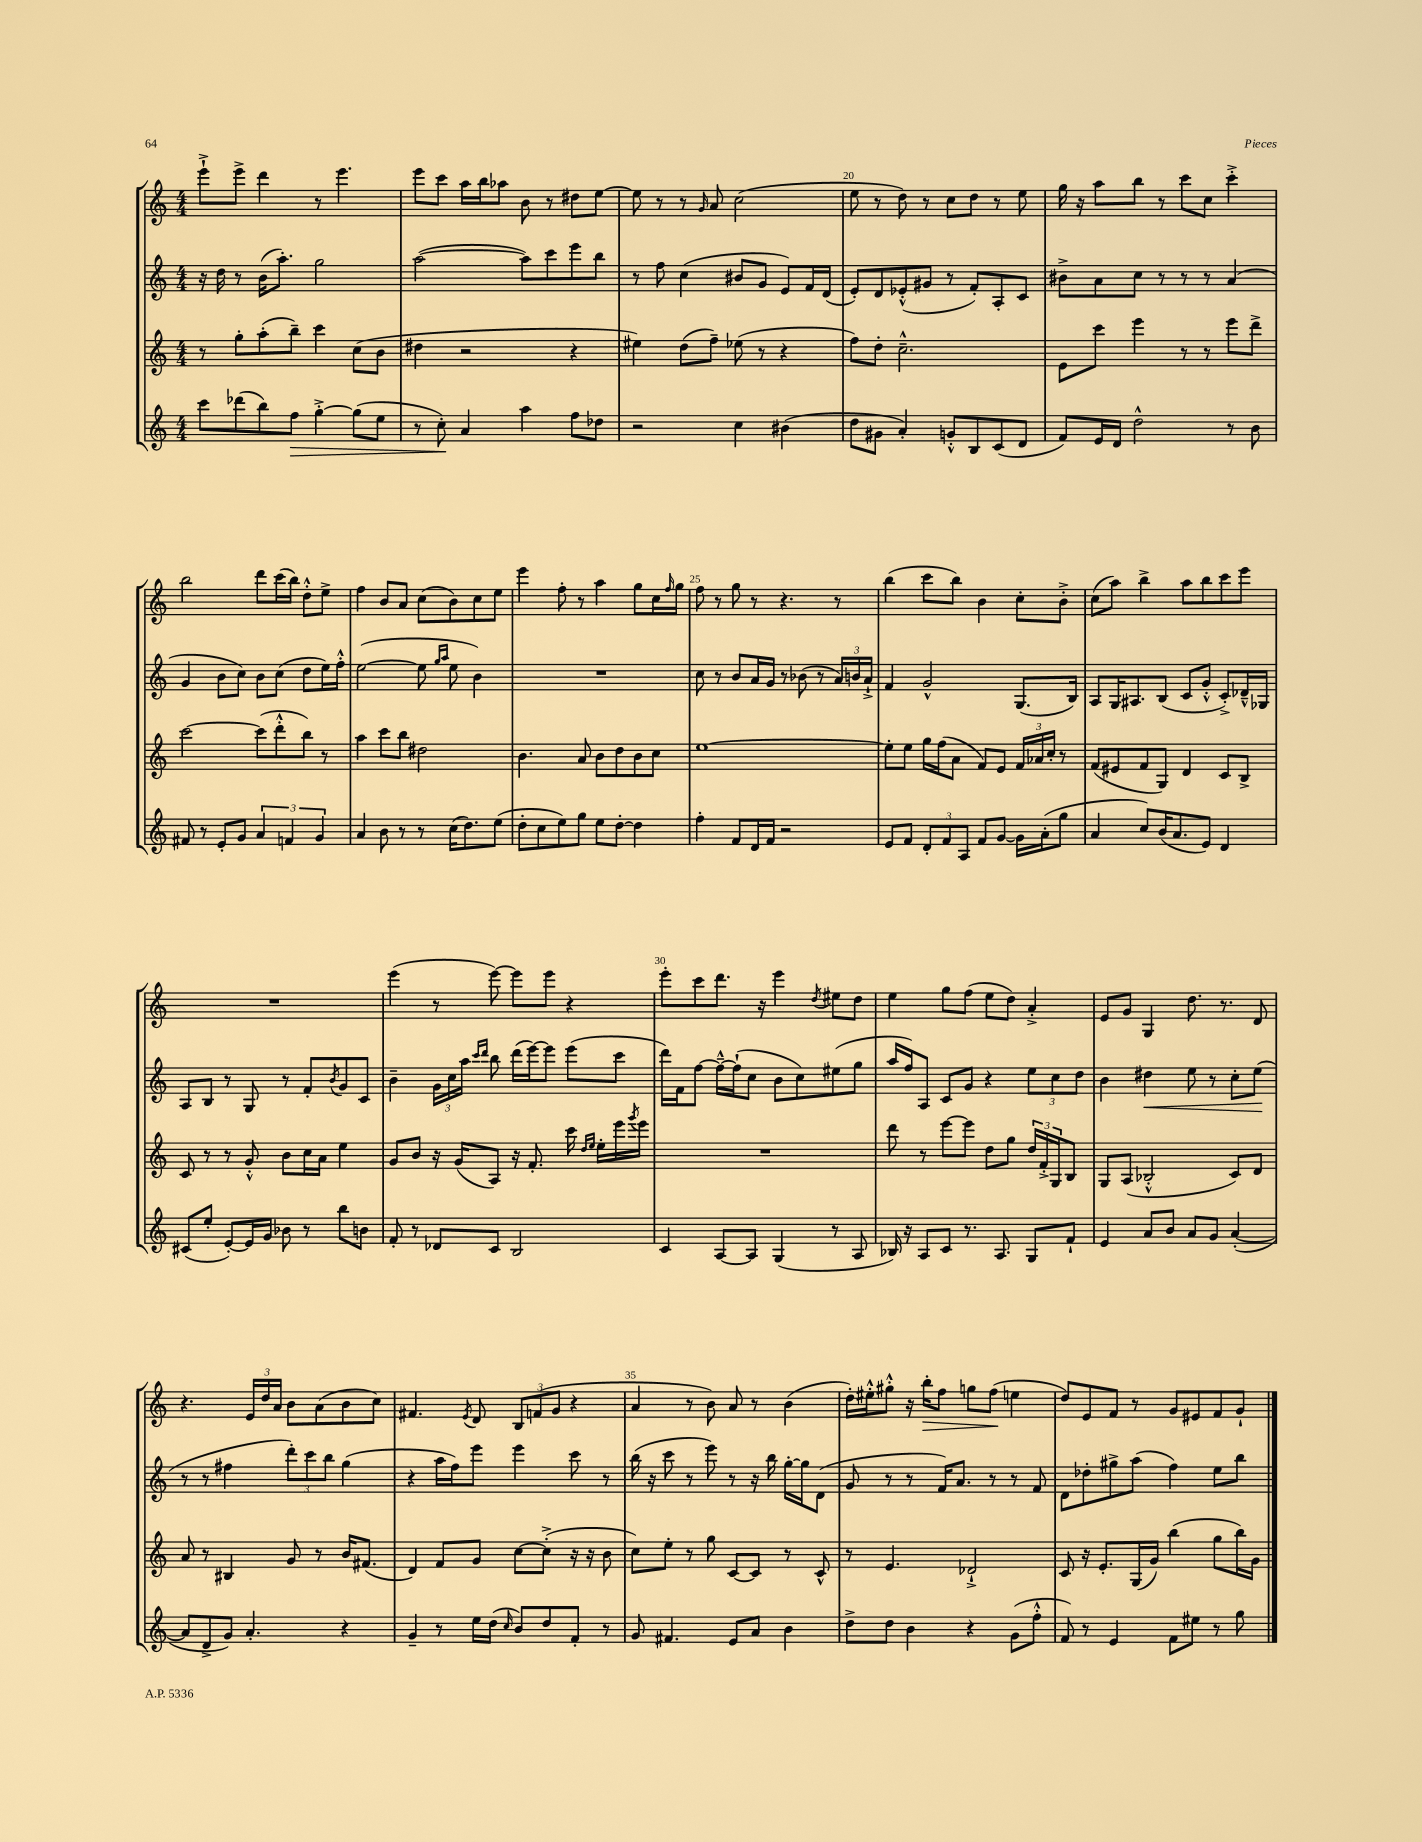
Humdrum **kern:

**kern	**kern	**kern	**kern
*staff4	*staff3	*staff2	*staff1
*clefG2	*clefG2	*clefG2	*clefG2
*k[]	*k[]	*k[]	*k[]
*M4/4	*M4/4	*M4/4	*M4/4
8ccc\L	8r	16r	8eee`^\L
.	.	16dd\	.
(8ddd-\	8gg'\L	8r	8eee^\J
8bb\)	(8aa'\	(16b\LK	4ddd\
.	.	8.aa'\J)	.
8ff\J	8bb~\J)	.	.
[4gg'^\	4ccc\	2gg\	8r
.	.	.	4.eee\
(8gg\]L	(8cc\L	.	.
8ee\J	8b\J	.	.
=	=	=	=
8r	4dd#\	([2aa\	8eee\L
8cc'\)	.	.	8ccc\J
4a/	2r	.	16aa\LL
.	.	.	16bb\J
.	.	.	8aa-\J
4aa\	.	8aa\]L)	8b\
.	.	8ccc\	8r
8ff\L	4r	8eee\	8dd#\L
8dd-\J	.	8bb\J	[8ee\J
=	=	=	=
2r	4ee#\)	8r	8ee\]
.	.	8ff\	8r
.	(8dd\L	(4cc\	8r
.	.	.	16qqg/
.	8ff~\J)	.	8a/
4cc\	(8ee-\	8b#/L	(2cc\
.	8r	8g/J	.
(4b#\	4r	8e/L)	.
.	.	16f/L	.
.	.	(16d/JJ	.
=	=	=	=
8dd\L	8ff\L)	8e'/L)	8ee\
8g#\J	8dd'\J	8d/	8r
4a'/)	2.cc~^^\	(8e-'^^/	8dd\)
.	.	8g#/J	8r
8g'^^/L	.	8r	8cc\L
8B/	.	8f'/L)	8dd\J
(8c/	.	8A'/	8r
8d/J	.	8c/J	8ee\
=	=	=	=
8f/L)	8e\L	8b#^\L	16gg\
.	.	.	16r
16e/L	8ccc\J	8a\	8aa\L
16d/JJ	.	.	.
2dd^^\	4eee\	8cc\J	8bb\J
.	.	8r	8r
.	8r	8r	8ccc\L
.	8r	8r	8cc\J
8r	8eee\L	(4a/	4ccc'^\
8b\	8ddd^\J	.	.
=	=	=	=
8f#/	[2ccc\	4g/	2bb\
8r	.	.	.
8e'/L	.	8b\L	.
8g/J	.	8cc\J)	.
6a/	(8ccc\]L	8b\L	8ddd\L
.	8ddd'^^\	(8cc\J	(16ccc\L
6f/	.	.	.
.	.	.	16bb\JJ)
.	8bb\J)	8dd\L	8dd'^^\L
6g/	.	.	.
.	8r	16ee\L)	8ee^\J
.	.	16ff'^^\JJ	.
=	=	=	=
4a/	4aa\	([2ee\	4ff\
8b\	8ccc\L	.	8b/L
8r	8bb\J	.	8a/J
8r	2dd#\	8ee\]	(8cc\L
.	.	16qqgg/LL	.
.	.	16qqaa/JJ	.
(16cc\LK	.	8ee\	8b\)
8.dd\)	.	.	.
.	.	4b\)	8cc\
(8ee\J	.	.	8ee\J
=	=	=	=
8dd'\L	4.b\	1r	4eee\
8cc\	.	.	.
8ee\)	.	.	8ff'\
8gg\J	8a/	.	8r
8ee\L	8b\L	.	4aa\
[8dd'\J	8dd\	.	.
4dd\]	8b\	.	8gg\L
.	8cc\J	.	16cc\L
.	.	.	16qqff/
.	.	.	16gg\JJ
=	=	=	=
4ff'\	[1ee	8cc\	8ff\
.	.	8r	8r
8f/L	.	8b/L	8gg\
16d/L	.	16a/L	8r
16f/JJ	.	16g/JJ	.
2r	.	8r	4.r
.	.	(8b-\	.
.	.	8r	.
.	.	24a/LL)	8r
.	.	24b/	.
.	.	24a`^/JJ	.
=	=	=	=
8e/L	8ee'\]L	4f/	(4bb\
8f/J	8ee\J	.	.
12d'/L	16gg\LL	2g^^/	8ccc\L
.	(16ff\J	.	.
12f/	.	.	.
.	8a\J	.	8bb\J)
12A/J	.	.	.
8f/L	8f/L)	.	4b\
[8g/J	8e/J	.	.
16g\]LL	24f/LL	(8.G/L	8cc'\L
.	24a-/	.	.
(16a'\J	.	.	.
.	24cc'/JJ	.	.
8gg\J	8r	.	8b'^\J
.	.	16B/Jk)	.
=	=	=	=
4a/	(8f/L	8A/L	(8cc\L
.	8e#/	16G/K	8aa\J)
.	.	8.A#/	.
8cc/L)	8f/	.	4bb^\
(16b/K	8G/J)	(8B/J	.
8.a/	.	.	.
.	4d/	8c/L	8aa\L
8e/J)	.	8g'^^/J	8bb\
4d/	8c/L	8c'^/L)	8ccc\
.	8B^/J	16d-~^^/L	8eee\J
.	.	16G-/JJ	.
=	=	=	=
(8c#/L	8c/	8A/L	1r
8ee'/J	8r	8B/J	.
[8e'/L)	8r	8r	.
16e/]L	8g'^^/	8G/	.
16g/JJ	.	.	.
8b-\	8b\L	8r	.
8r	16cc\L	8f'/L	.
.	16a\JJ	.	.
.	.	8qb/	.
8bb\L	4ee\	8g/	.
8b\J	.	8c/J	.
=	=	=	=
8f'/	8g/L	4b~\	(4eee\
8r	8b/J	.	.
8d-/L	16r	24g\LL	8r
.	.	24cc\	.
.	(16g/LK	.	.
.	.	24aa\JJ	.
.	.	16qqccc/LL	.
.	.	16qqddd/JJ	.
8c/J	8A/J)	8bb\	[8eee\)
2B/	16r	(16ddd\LL	8eee\]L
.	8.f'/	[16eee\J)	.
.	.	8eee\]J	8eee\J
.	16ccc\	(8eee\L	4r
.	16qqdd/LL	.	.
.	16qqee/JJ	.	.
.	16ee'\LL	.	.
.	16eee\	8ccc\J	.
.	8qggg/	.	.
.	16eee\JJ	.	.
=	=	=	=
4c/	1r	16ddd\LL)	8eee'\L
.	.	16f\J	.
.	.	[8ff\J	8ccc\
[8A/L	.	16ff~^^\_LL	8.ddd\J
.	.	(16ff`\]J	.
8A/]J	.	8cc\J	.
.	.	.	16r
(4G/	.	8b\L	4eee\
.	.	8cc\)	.
.	.	.	8qdd/
8r	.	(8ee#\	8ee#\L
8A/	.	8gg\J	8dd\J
=	=	=	=
16B-/)	8ddd\	16aa/LL	4ee\
16r	.	16ff/J)	.
8A/L	8r	8A/J	.
8c/J	[8eee\L	8c/L	8gg\L
8.r	8eee\]J	8g/J	(8ff\J
.	8dd\L	4r	8ee\L
8.A/	.	.	.
.	8gg\J	.	8dd\J)
8G/L	24dd/LL	12ee\L	4a'^/
.	24f'^/	.	.
.	24G/J	12cc\	.
8f`/J	8B/J	.	.
.	.	12dd\J	.
=	=	=	=
4e/	8G/L	4b\	8e/L
.	(8A/J	.	8g/J
8a/L	2B-'^^/	4dd#\	4G/
8b/J	.	.	.
8a/L	.	8ee\	8.dd\
8g/J	.	8r	.
.	.	.	8.r
([4a'/	8c/L)	8cc'\L	.
.	8d/J	(8ee\J	8d/
=	=	=	=
8a/]L	8a/	8r	4.r
8d^/	8r	8r	.
8g/J)	4B#/	4ff#\	.
4.a'/	.	.	24e/LL
.	.	.	24dd/
.	.	.	24a/JJ
.	8g/	12ddd'\L)	8b\L
.	.	12ccc\	.
.	8r	.	(8a\
.	.	12bb\J	.
4r	16b/LK	(4gg\	8b\
.	(8.f#/J	.	.
.	.	.	8cc\J)
=	=	=	=
4g~/	4d/)	4r	4.f#/
8r	8f/L	16aa\LL	.
.	.	16ff\J)	.
.	.	.	8qe/
16ee\LL	8g/J	8eee\J	8d/
(16dd\JJ	.	.	.
16qqcc/	.	.	.
8b/L)	[8cc\L	4eee\	12B/L
.	.	.	(12f/
8dd/	(8cc'^\]J	.	.
.	.	.	12g/J
8f'/J	16r	8ccc\	4r
.	16r	.	.
8r	8b\	8r	.
=	=	=	=
8g/	8cc\L)	(16bb\	4a/
.	.	16r	.
4.f#/	8ee'\J	8ccc\	.
.	8r	8r	8r
.	8gg\	8eee\)	8b\)
8e/L	[8c/L	8r	8a/
8a/J	8c/]J	16r	8r
.	.	16bb\	.
4b\	8r	[16gg'\LL	(4b\
.	.	16gg\]J	.
.	8c^^/	(8d\J	.
=	=	=	=
8dd^\L	8r	8g/	16dd'\LL)
.	.	.	16ee#'^^\J
8dd\J	4.e/	8r	8gg#'^^\J
4b\	.	8r	16r
.	.	.	16bb'\LK
.	.	16f/LK)	8ff\J
.	.	8.a/J	.
4r	2d-`^/	.	8gg\L
.	.	8r	(8ff\J
(8g\L	.	8r	4ee\
8ff'^^\J	.	8f/	.
=	=	=	=
8f/)	8c/	8d\L	8dd/L)
8r	16r	8dd-'\	8e/
.	8.e'/L	.	.
4e/	.	8gg#^\	8f/J
.	(16G/L	(8aa\J	8r
.	16g/JJ)	.	.
8f\L	(4bb\	4ff\)	8g/L
8ee#\J	.	.	8e#/
8r	8gg\L	8ee\L	8f/
8gg\	16bb\L)	8bb\J	8g`/J
.	16g\JJ	.	.
==	==	==	==
*-	*-	*-	*-
